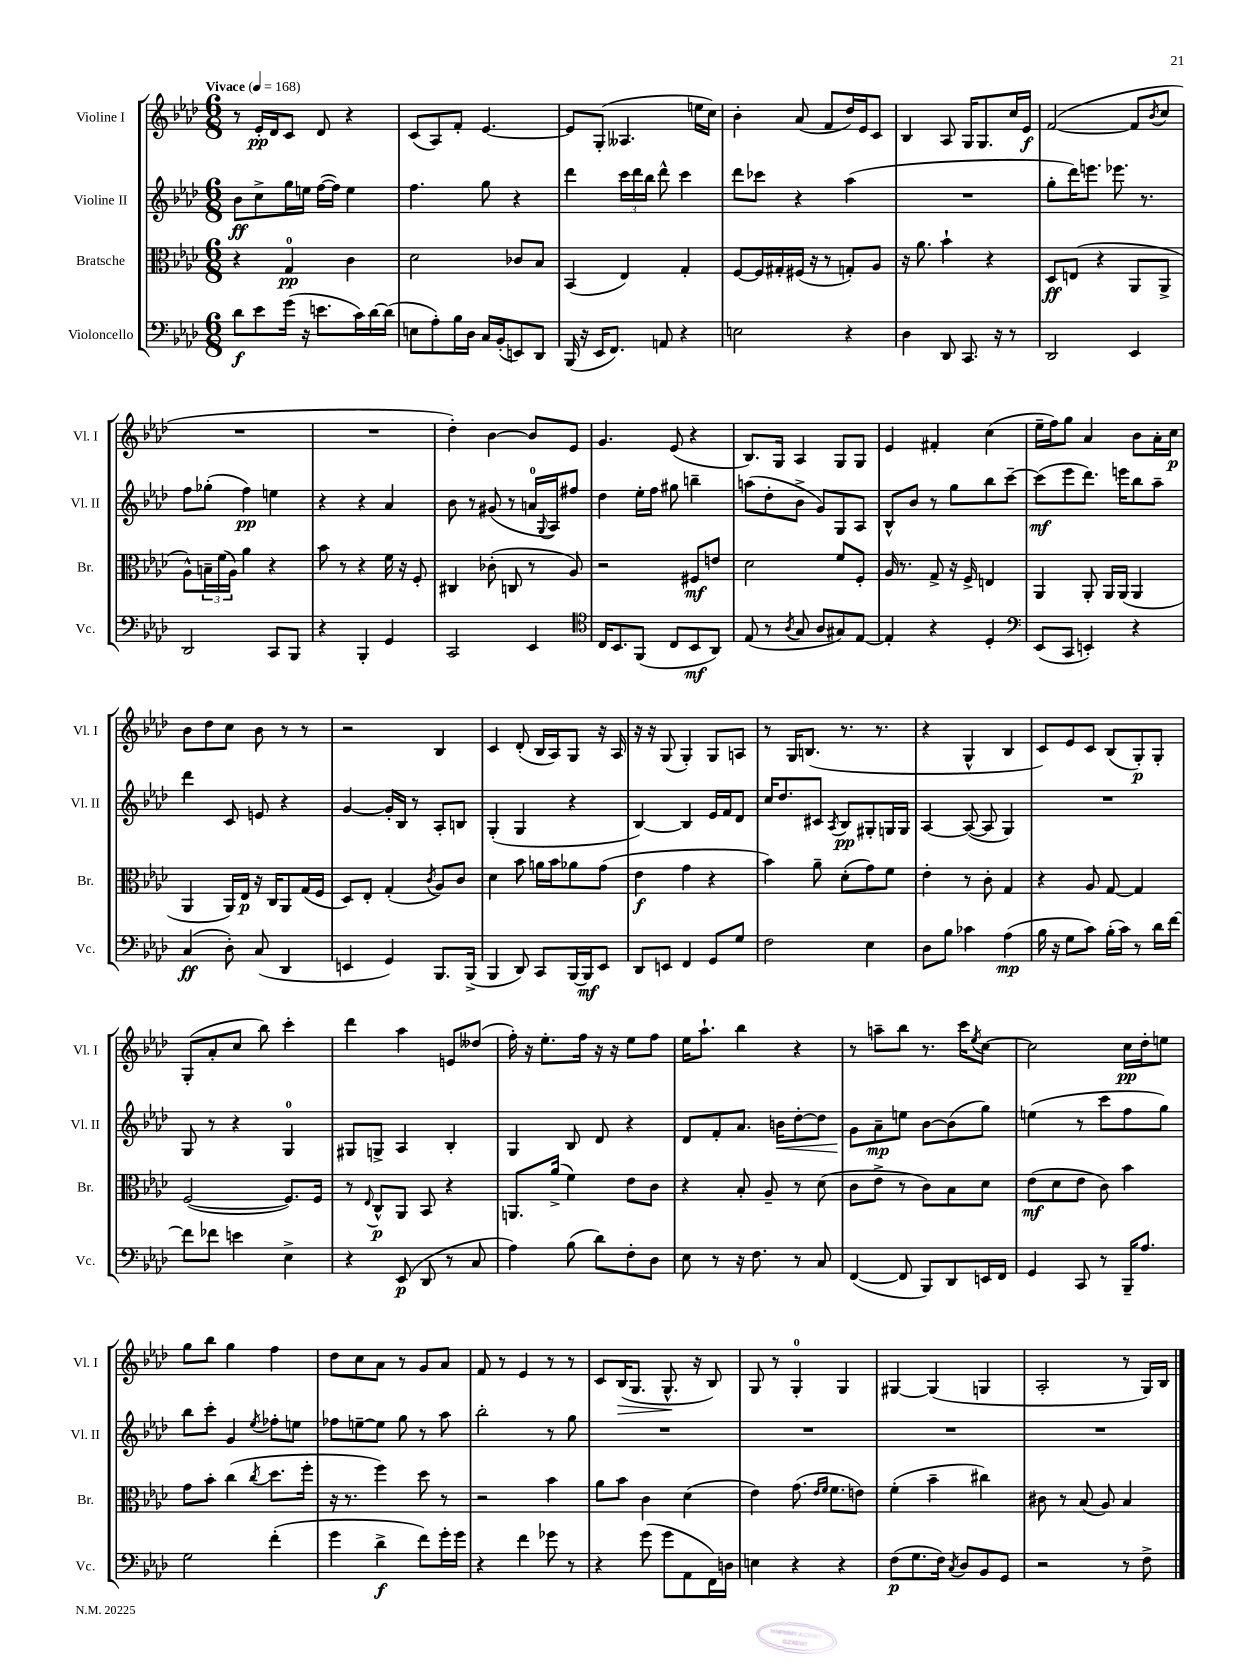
<<
\new StaffGroup <<
\new Staff = "s0" \with { instrumentName = "Violine I" shortInstrumentName = "Vl. I" } {
    \clef treble \key aes \major \numericTimeSignature \time 6/8 \tempo "Vivace" 4 = 168
    r8 ees'16-.\pp des'16 c'8 des'8 r4 |
    c'8( aes8) f'8-. ees'4.~ |
    ees'8 g8-.( aeses4. e''16 c''16) |
    bes'4-. aes'8( f'8 des''16) ees'16 c'8 |
    bes4 aes8 g16 g8. c''16 ees'16\f |
    f'2~( f'8 \acciaccatura { bes'8 } c''8 |
    R2. |
    R2. |
    des''4-.) bes'4~ bes'8 ees'8 |
    g'4. ees'8( r4 |
    bes8.) g16 aes4 g8 g8 |
    ees'4 fis'4-. c''4( |
    ees''16-- f''16) g''8 aes'4 bes'8 aes'16-. c''16\p |
    bes'8 des''8 c''8 bes'8 r8 r8 |
    r2 bes4 |
    c'4 des'8-.( bes16 aes16) g8 r16 aes16 |
    r16 r16 g8( g4-.) g8 a8 |
    r8 g16 b8.( r8. r8. |
    r4 g4-^ bes4 |
    c'8) ees'8 c'8 bes8( g8-.\p) g8-. |
    g8-.( aes'8-. c''8 bes''8) c'''4-. |
    des'''4 aes''4 e'8 deses''8( |
    f''16-.) r16 ees''8.-. f''16 r16 r16 ees''8 f''8 |
    ees''16 aes''8.-! bes''4 r4 |
    r8 a''8-- bes''8 r8. c'''16 \acciaccatura { ees''8 } c''8~ |
    c''2 c''16\pp des''16-. e''8 |
    g''8 bes''8 g''4 f''4 |
    des''8 c''8 aes'8 r8 g'8 aes'8 |
    f'8 r8 ees'4 r8 r8 |
    c'8 bes16\>( g8. g8.-^\! r16 bes8) |
    g8 r8 g4-0-. g4 |
    gis4~ gis4( g4 |
    aes2-. r8 g16) bes16 \bar "|." |
}
\new Staff = "s1" \with { instrumentName = "Violine II" shortInstrumentName = "Vl. II" } {
    \clef treble \key aes \major \numericTimeSignature \time 6/8
    bes'8\ff c''8-> g''16 e''16 f''16~( f''16) e''4 |
    f''4. g''8 r4 |
    des'''4 \tuplet 3/2 { c'''16 des'''16 bes''16 } des'''8-^ c'''4 |
    des'''8 ces'''8 r4 aes''4( |
    R2. |
    g''8-. des'''16) e'''8. ees'''8. r8. |
    f''8 ges''8-.( f''4\pp) e''4 |
    r4 r4 aes'4 |
    bes'8 r8 gis'8( r8 a'16-0 \appoggiatura { g8 } aes16) fis''8 |
    des''4 ees''16-. f''16 gis''8 b''4-- |
    a''8( des''8-. bes'8-> g'8) g8 aes8 |
    bes8-^ bes'8 r8 g''8 bes''8 c'''8~-- |
    c'''8\mf( ees'''8 des'''8.) e'''16 bes''8 aes''8-- |
    des'''4 c'8 e'8 r4 |
    g'4~ g'16-. bes16 r8 aes8-. b8 |
    g4-.( g4 r4 |
    bes4~) bes4 ees'16 f'16 des'8 |
    c''16 des''8. cis'8 \acciaccatura { aes8 } bes8\pp gis8-. g16 g16 |
    aes4~ aes8~( aes8 g4) |
    R2. |
    g8 r8 r4 g4-0 |
    gis8 g8-> aes4 bes4-. |
    g4 bes8 des'8 r4 |
    des'8 f'8-. aes'8. b'16\< des''8~-. des''8 |
    g'8\! aes'8--\mp e''8 bes'8~ bes'8( g''8) |
    e''4( r8 c'''8 f''8 g''8) |
    bes''8 c'''8-. g'4 \acciaccatura { ees''8 } fes''8-. e''8 |
    fes''8 e''8~-- e''8 g''8 r8 aes''8 |
    bes''2-. r8 g''8 |
    R2. |
    R2. |
    R2. |
    R2. \bar "|." |
}
\new Staff = "s2" \with { instrumentName = "Bratsche" shortInstrumentName = "Br." } {
    \clef alto \key aes \major \numericTimeSignature \time 6/8
    r4 g4-0\pp c'4 |
    des'2 ces'8 bes8 |
    bes,4( ees4) g4-. |
    f8~ f16 gis16-. fis16( r16 r8 g8-.) aes8 |
    r16 aes'8. bes'4-! r4 |
    des8\ff e8( r4 aes,8 aes,8-> |
    aes8-^) \tuplet 3/2 { b16-- f'16( aes16) } aes'4 r4 |
    bes'8 r8 r4 f'16 r16 f8-. |
    cis4 ces'8-.( c8 r8 aes8) |
    r2 fis8\mf e'8 |
    des'2 f'8 f8-. |
    aes16 r8. g8-> r16 f16-> e4 |
    aes,4 aes,8-. aes,16 aes,16( aes,4 |
    aes,4 aes,16) ees16\p r16 c16 aes,8 g16( f16 |
    des8) ees8-. g4-.( \acciaccatura { c'8 } aes8) c'8 |
    des'4 bes'8 a'16 bes'16 aes'8 g'8( |
    ees'4\f g'4 r4 |
    bes'4) aes'8-- des'8-.( g'8) f'8 |
    ees'4-. r8 c'8-. g4 |
    r4 aes8 g8~ g4 |
    f2~( f8.) f16 |
    r8 \appoggiatura { ees8 } c8-^\p aes,8 bes,8 r4 |
    a,8. aes'16->( f'4) ees'8 c'8 |
    r4 bes8-. aes8-- r8 des'8( |
    c'8 ees'8-> r8 c'8) bes8 des'8 |
    ees'8\mf( des'8 ees'8 c'8) bes'4 |
    g'8 bes'8-. c''4( \acciaccatura { c''8 } des''8. f''16-. |
    r16 r8. f''4) des''8 r8 |
    r2 bes'4 |
    aes'8 bes'8 c'4 des'4( |
    ees'4) g'8.( \grace { ees'16 f'16 } f'8. e'8) |
    f'4-.( bes'4-- cis''4) |
    cis'8 r8 bes8( aes8) bes4 \bar "|." |
}
\new Staff = "s3" \with { instrumentName = "Violoncello" shortInstrumentName = "Vc." } {
    \clef bass \key aes \major \numericTimeSignature \time 6/8
    des'8\f ees'8 g'16( r16 e'8. c'16) des'16~ des'16( |
    e8 aes8-.) bes16 des16 c16 bes,16-.( e,8) des,8 |
    bes,,16( r16 ees,16 f,8.) a,8 r4 |
    e2 r4 |
    des4 des,8 c,8. r16 r8 |
    des,2 ees,4 |
    des,2 c,8 bes,,8 |
    r4 bes,,4-. g,4 |
    c,2 ees,4 |
    \clef tenor c16 bes,8. f,8( c8 bes,8\mf aes,8) |
    ees8( r8 \acciaccatura { aes8 } g8 aes8 gis8) ees8~ |
    ees4-. r4 des4-. |
    \clef bass ees,8( c,8 e,4-.) r4 |
    c4\ff( des8-.) c8( des,4 |
    e,4 g,4) bes,,8. bes,,16->( |
    bes,,4 des,8) c,8 bes,,16~ bes,,16\mf ees,8 |
    des,8 e,8 f,4 g,8 g8 |
    f2 ees4 |
    des8 bes8 ces'4 aes4\mp( |
    bes16 r16 g8 c'8) bes16-.( c'16) r8 des'16 f'16~ |
    f'8 fes'8 e'4 ees4-> |
    r4 ees,8\p( des,8 r8 c8 |
    aes4) bes8( des'8) f8-. des8 |
    ees8 r8 r16 f8. r8 c8 |
    f,4~( f,8 bes,,8) des,8 e,16 f,16 |
    g,4 c,8 r8 bes,,16-- aes8. |
    g2 f'4-.( |
    g'4 des'4->\f f'8) g'16-. g'16 |
    r4 f'4 ges'8 r8 |
    r4 g'8( g'8 aes,8 f,16) d16 |
    e4 r4 r4 |
    f8\p( g8. f16) \acciaccatura { c8 } des8 bes,8 g,8 |
    r2 r8 f8-> \bar "|." |
}
>>
>>
\layout { \context { \Score \remove "Bar_number_engraver" } }
